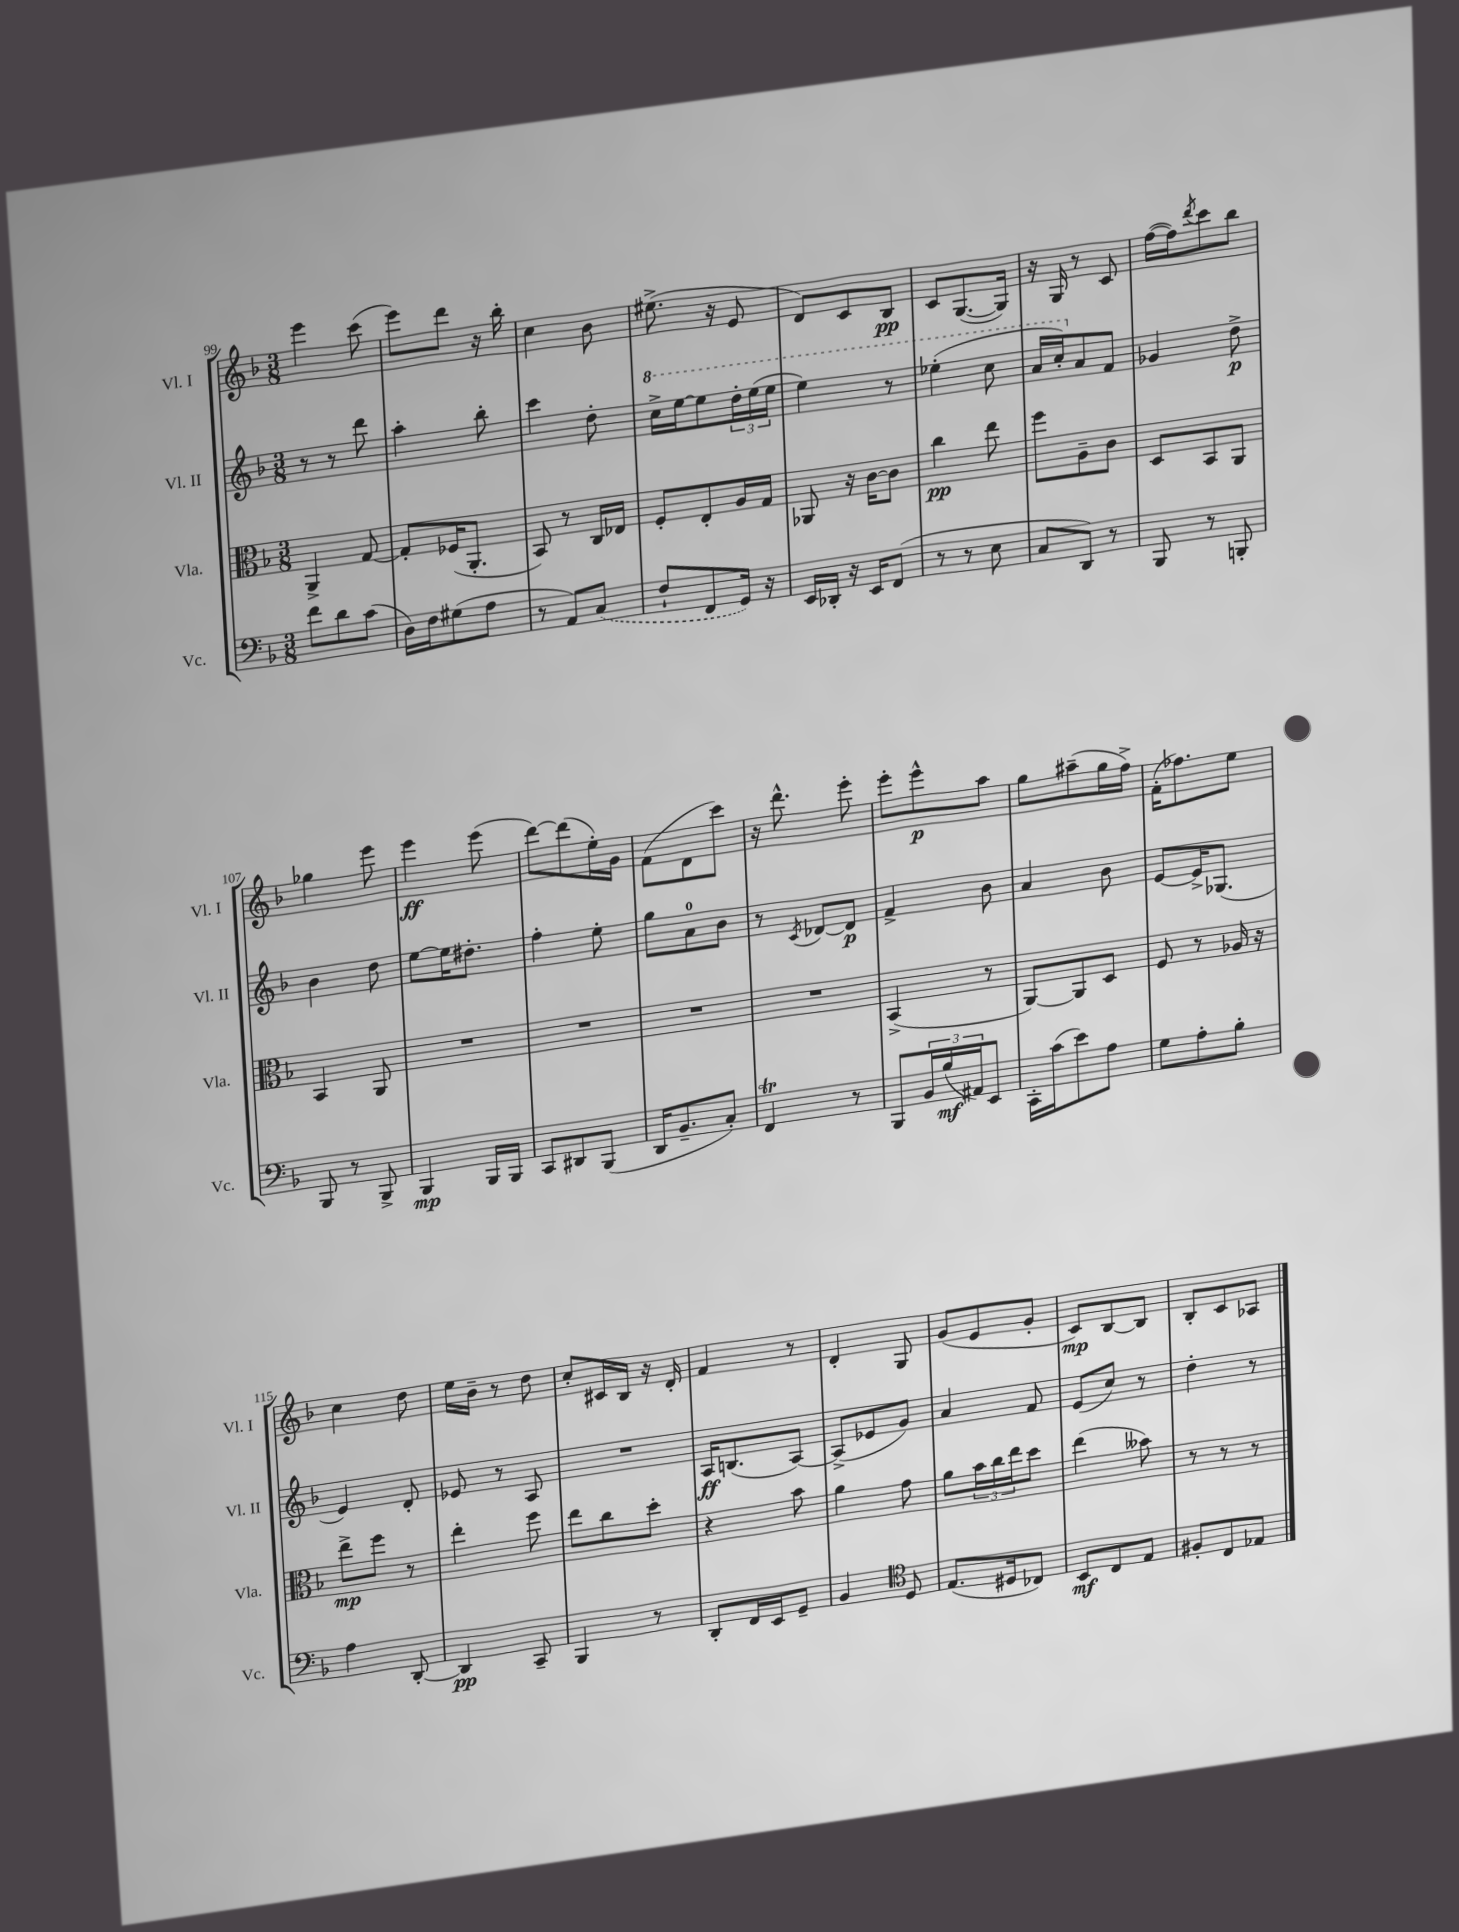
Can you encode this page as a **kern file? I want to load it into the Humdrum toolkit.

**kern	**kern	**kern	**kern
*staff4	*staff3	*staff2	*staff1
*clefF4	*clefC3	*clefG2	*clefG2
*k[b-]	*k[b-]	*k[b-]	*k[b-]
*M3/8	*M3/8	*M3/8	*M3/8
8f\L	4AA^/	8r	4eee\
8d\	.	8r	.
(8c\J	[8G/	8ddd\	(8ccc\
=	=	=	=
16D\LL)	8G'/]L	4aa'\	8eee\L)
16F\J	.	.	.
(8G#\	(16F-/K	.	8ddd\J
.	8.AA'/J	.	.
8A\J	.	8bb-'\	16r
.	.	.	16bb-'\
=	=	=	=
8r	8BB-/)	4ccc\	4cc\
8AA/L)	8r	.	.
(8C/J	16C/LL	8dd'\	8b-\
.	16E-/JJ	.	.
=	=	=	=
8F`/L	8F'/L	16ccc^\LL	(8.ee#^\
.	.	[16eee\J	.
8FF/	8E'/	8eee\]	.
.	.	.	16r
16GG/Jk)	16A/L	24ddd'\L	8e/
.	.	(24eee\	.
16r	16G/JJ	.	.
.	.	24eee\JJ	.
=	=	=	=
16EE/LL	8AA-/	4eee\)	8d/L)
16DD-'/JJ	.	.	.
16r	16r	.	8c/
16EE/LK	[16c\LK	.	.
(8FF/J	8c\]J	8r	8B-/J
=	=	=	=
8r	4cc\	(4eee-'\	8c/L
8r	.	.	([8.G/
8E\	8ee\	8ccc\	.
.	.	.	16G/]Jk)
=	=	=	=
8C/L	8ff\L	16aa/LL	16r
.	.	16ccc'/J)	16G/
8DD/J)	8A~\	8a/	8r
8r	8c\J	8f/J	8c/
=	=	=	=
8BBB-/	8D/L	4g-/	([16ff\LL
.	.	.	16ff\]J)
.	.	.	8qddd/
8r	8BB-/	.	8ccc\
8BBB'/	8AA/J	8dd^\	8bb-\J
=	=	=	=
8BBB-/	4BB-/	4b-\	4gg-\
8r	.	.	.
8BBB-^/	8AA/	8dd\	8eee\
=	=	=	=
4BBB-/	4.r	[8ee\L	4eee\
.	.	16ee\]K	.
.	.	8.dd#'\J	.
16BBB-/LL	.	.	(8eee\
16BBB-/JJ	.	.	.
=	=	=	=
8CC/L	4.r	4ff'\	[8ddd\L)
8DD#/	.	.	(8ddd\]
(8BBB-/J	.	8ee'\	16ee'\L)
.	.	.	16g\JJ
=	=	=	=
16DD/LK	4.r	8gg\L	(8f\L
8.BB-~/	.	.	.
.	.	8a\	8d\
8C'/J)	.	8b-\J	8ccc\J)
=	=	=	=
4FF/	4.r	8r	16r
.	.	.	8.ddd^^\
.	.	8qc/	.
.	.	[8d-/L	.
8r	.	8d-/]J	8eee'\
=	=	=	=
8BBB-/L	(4BB-^/	4f^/	8eee'\L
24BB-/L	.	.	8eee^^\
(24B-/	.	.	.
24AA#/J)	.	.	.
8EE/J	8r	8b-\	8aa\J
=	=	=	=
16CC'\LL	[8AA/L)	4a/	8gg\L
(16c\J	.	.	.
8e\)	8AA/]	.	(8aa#~\
8A\J	8D/J	8b-\	16gg\L
.	.	.	16ff^\JJ)
=	=	=	=
8G\L	8F/	[8e/L	(16f'\LK
.	.	.	8.ff-\)
8A'\	8r	16e^/]K	.
.	.	(8.G-/J	.
8B-'\J	16A-/	.	8ee\J
.	16r	.	.
=	=	=	=
4A\	8ee^\L	4e/)	4cc\
.	8ff\J	.	.
[8DD'/	8r	8d'/	8dd\
=	=	=	=
4DD/]	4ee'\	8e-/	16ee\LL
.	.	.	16b-~\JJ
.	.	8r	8r
8CC~/	8ff\	8A/	8dd\
=	=	=	=
4BBB-/	8ee\L	4.r	8cc'/L
.	8cc\	.	16c#/L
.	.	.	16B-/JJ
8r	8dd'\J	.	16r
.	.	.	16d'/
=	=	=	=
8DD'/L	4r	16A/LK	4f/
.	.	(8.B/	.
16FF/L	.	.	.
16EE/J	.	.	.
8GG~/J	8b-\	[8A/J)	8r
=	=	=	=
4BB-/	4a\	(8A^/]L	4d'/
.	.	8e-/	.
*clefC4	*	*	*
8D/	8g\	8g/J)	8G/
=	=	=	=
(8.E/L	8a\L	4a/	(8g/L
.	24b-\L	.	8e/
.	24cc\	.	.
16D#/k	.	.	.
.	24ee\J	.	.
8C-/J)	8dd\J	8f/	8g'/J
=	=	=	=
8BB-/L	(4ee\	(8e/L	8c/L)
8C/	.	8cc/J)	[8B-/
8E/J	8b--\)	8r	8B-/]J
=	=	=	=
8F#'/L	8r	4dd'\	8B-'/L
8C/	8r	.	8c/
8E-/J	8r	8r	8A-/J
==	==	==	==
*-	*-	*-	*-
